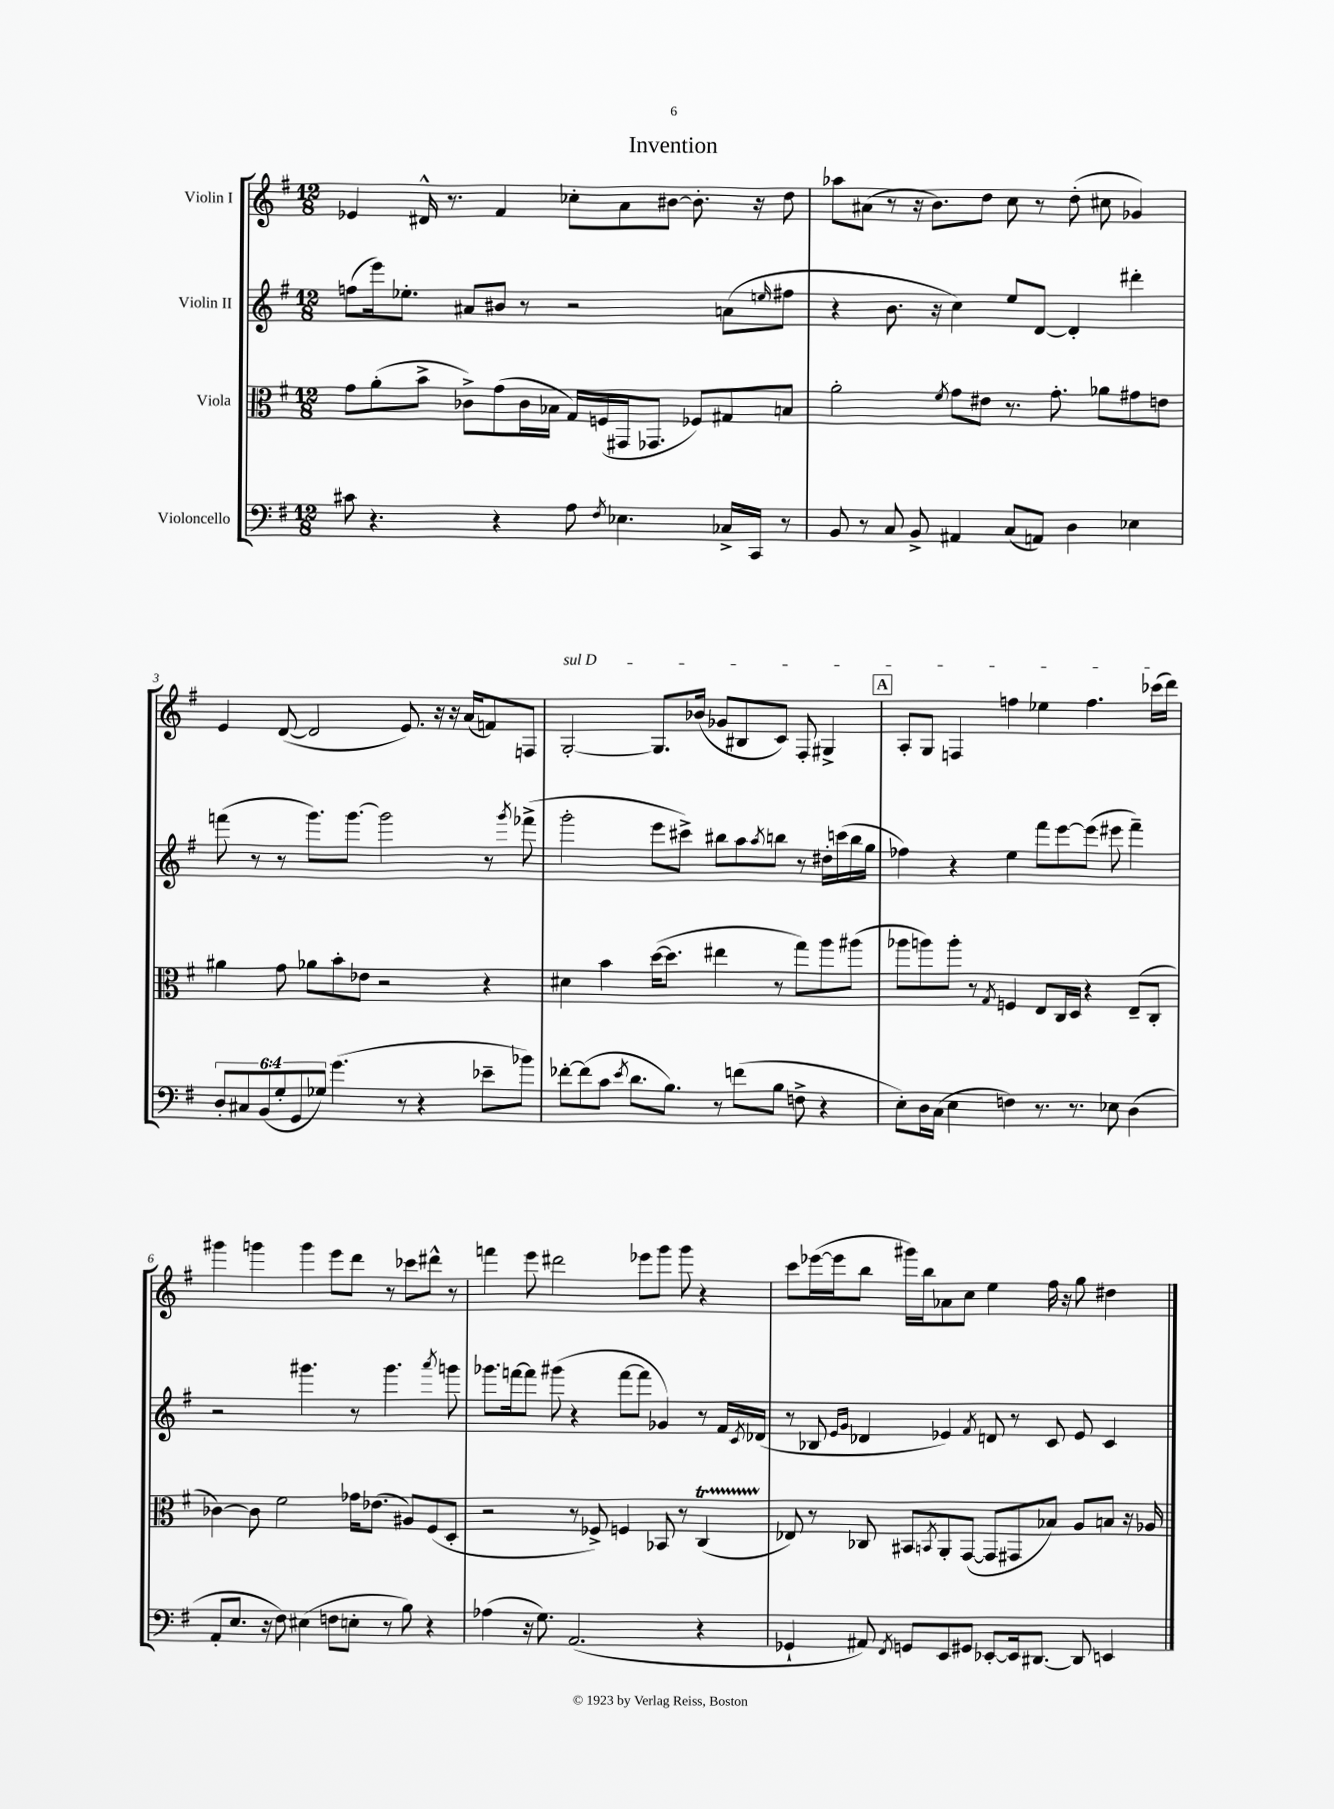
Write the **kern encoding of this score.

**kern	**kern	**kern	**kern
*staff4	*staff3	*staff2	*staff1
*clefF4	*clefC3	*clefG2	*clefG2
*k[f#]	*k[f#]	*k[f#]	*k[f#]
*M12/8	*M12/8	*M12/8	*M12/8
8c#	8g	(8ff	4e-
4.r	(8a'	16eee)	.
.	.	8.ee-'	.
.	8b^	.	16d#^^
.	.	.	8.r
.	8c-^)	8a#	.
4r	(8g	8b#	4f#
.	16c-	8r	.
.	16B-	.	.
8A	16G)	2r	8cc-'
.	(16F	.	.
8qF#	.	.	.
4.E-	16GG#	.	8a
.	8.GG-	.	.
.	.	.	[8b#
.	8F-)	.	8.b#']
16C-^	8G#	(8a	.
16CC	.	.	16r
.	.	16qqee	.
8r	8B	8ff#	8dd
=	=	=	=
8BB	2a'	4r	8aa-
8r	.	.	(8a#
8C	.	8.b	8r
8BB^	.	.	16r
.	.	16r	8.b)
.	8qf#	.	.
4AA#	8g	4cc)	.
.	8e#	.	8dd
(8C	8.r	8ee	8cc
8AA)	.	[8d	8r
.	8.g'	.	.
4D	.	4d']	(8dd'
.	8a-	.	8cc#
4E-	8g#	4ddd#'	4g-)
.	8e	.	.
=	=	=	=
12D'	4a#	(8fff	4e
12C#	.	.	.
.	.	8r	.
(12BB	.	.	.
12G'	8g	8r	([8d
12GG	.	.	.
.	8a-	8.ggg)	2d]
12G-)	.	.	.
(4.g	8b'	.	.
.	.	[8.ggg	.
.	8e-	.	.
.	2r	2ggg]	.
8r	.	.	8.e)
4r	.	.	.
.	.	.	16r
.	.	.	16r
.	.	.	(16a
8e-~	4r	8r	8f)
.	.	8qggg	.
8b-)	.	(8fff-^	8F
=	=	=	=
[8f-'	4d#	2ggg'	[2G'
(8f-]	.	.	.
8c	4b	.	.
8qe	.	.	.
8.d	.	.	.
.	([16dd	8eee	8.G]
8.B)	8.dd]	.	.
.	.	8ccc#^)	.
.	.	.	(16b-
8r	4ee#	8bb#	8g-
(8f	.	8aa	8B#
.	.	8qaa	.
8B	8r	8bb	8c)
8F^	8gg)	8r	8F#'
4r	8aa	16dd#'	4G#^
.	.	(16ccc	.
.	(8aa#	16bb	.
.	.	16gg	.
=	=	=	=
8E')	8aa-	4ff-)	8A'
16D	8aa)	.	8G
(16C	.	.	.
4E	8aa'	4r	4F
.	8r	.	.
.	8qG	.	.
4F)	4F	4ee	4ff
8.r	8E	8fff#	4ee-
.	16C	[8eee	.
8.r	16D	.	.
.	4r	(8eee]	4.ff
8E-	.	8eee#	.
(4D	(8E~	4fff#~)	.
.	8C'	.	(16ccc-
.	.	.	16ddd)
=	=	=	=
8AA'	[4c-)	2r	4ggg#
8.E	.	.	.
.	8c-]	.	4ggg
16r	.	.	.
8F#)	2f#	.	.
(4E#	.	4.ggg#	4ggg
8F	.	.	8eee
8E'	16g-	8r	8ddd
.	(8.e-	.	.
8r	.	4.ggg#	8r
8B)	8A#)	.	8ccc-
4r	(8F#	.	8ddd#^^
.	.	8qaaa	.
.	8D'	8ggg	8r
=	=	=	=
(4A-	2r	8.ggg-	4fff
.	.	[16fff	.
16r	.	8fff]	8eee
8.G)	.	.	.
.	.	(8ggg#	2ddd#
(2.AA	8r	4r	.
.	8F-^)	.	.
.	4F	[8fff	.
.	.	8fff]	8eee-
.	8BB-	4g-)	8ggg
.	8r	.	8ggg
4r	(4C	8r	4r
.	.	16f#	.
.	.	8qc	.
.	.	(16d-	.
=	=	=	=
4GG-`	8E-)	8r	8ccc
.	8r	8B-	([16eee-
.	.	.	16eee-]
.	.	16qqe	.
.	.	16qqg	.
8AA#)	8C-	4d-	8bb
8qFF#	.	.	.
8GG	8BB#	.	16ggg#)
.	.	.	16bb
.	8qBB	.	.
8EE	8AA'	4e-)	8a-
8GG#	([8GG	.	8cc
.	.	8qf#	.
[8EE-'	8GG]	8d	4ee
16EE-]	8GG#	8r	.
[8.DD#	.	.	.
.	8B-)	8c	16ff#
.	.	.	16r
8DD#]	8A	8e-	8gg
4EE	8B	4c	4dd#
.	16r	.	.
.	16A-	.	.
==	==	==	==
*-	*-	*-	*-
